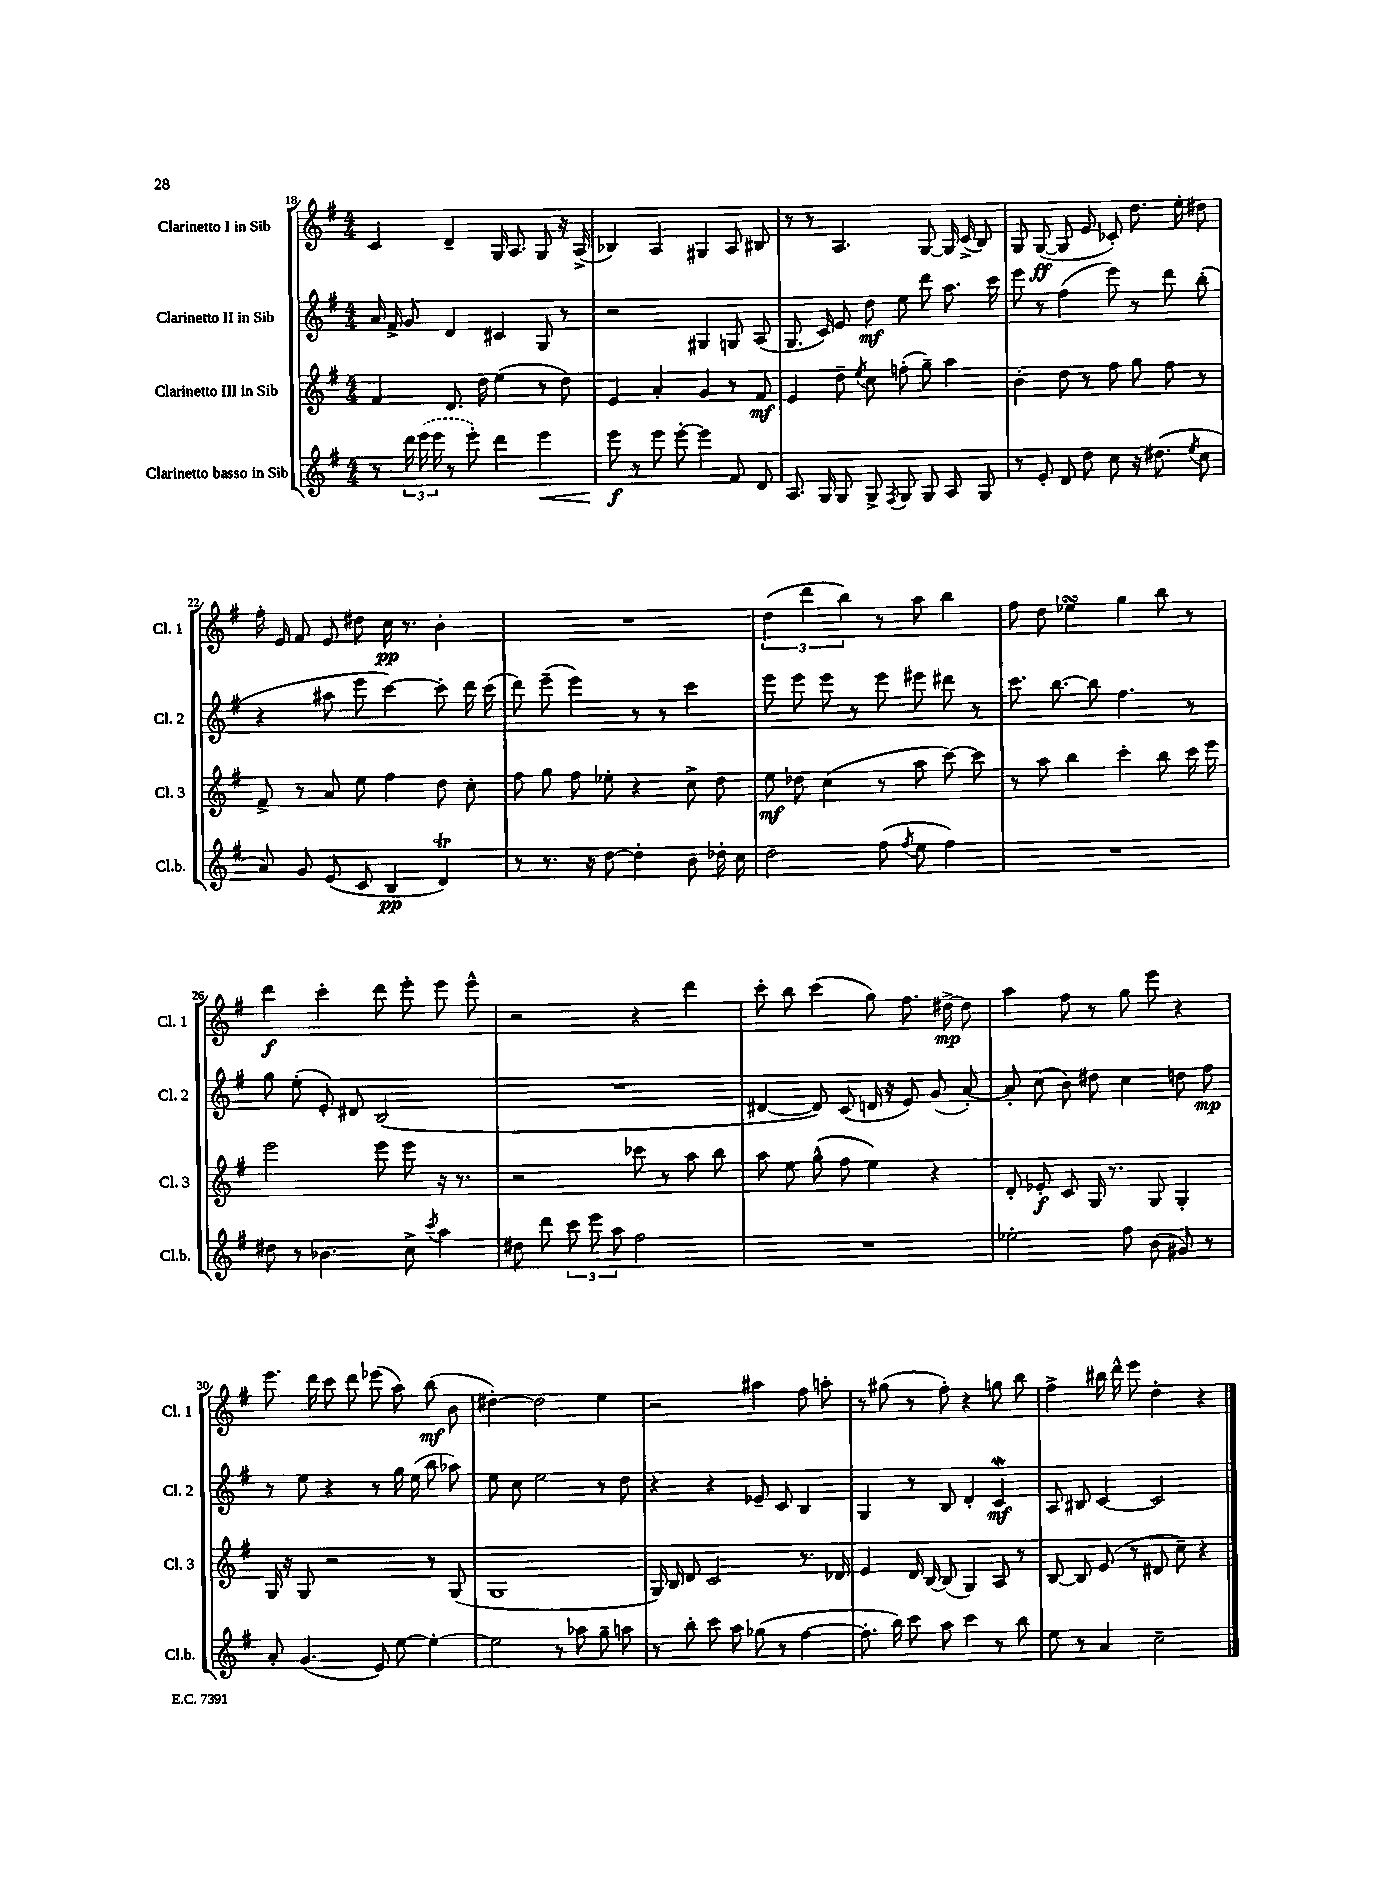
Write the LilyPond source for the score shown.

<<
\new StaffGroup <<
\new Staff = "s0" \with { instrumentName = "Clarinetto I in Sib" shortInstrumentName = "Cl. 1" } {
    \clef treble \key g \major \numericTimeSignature \time 4/4
    \autoBeamOff c'4 d'4-- g16 a8. g8 r16 a16->( |
    bes4) a4 gis4 a8 bis8 |
    r8 r8 a4. g8~ g16 c'16->( b8) |
    g8 g8~\ff( g8 e'8 ces'8-.) d''8. e''16-. dis''8 |
    fis''16-. e'16 fis'8 e'8 dis''8 c''16\pp r8. b'4-. |
    R1 |
    \tuplet 3/2 { d''4( d'''4 b''4) } r8 a''8 b''4 |
    fis''8 d''8 ees''4\turn g''4 b''8 r8 |
    d'''4\f c'''4-. d'''8 e'''8-. e'''8 e'''8-^ |
    r2 r4 d'''4 |
    c'''8-. b''8 c'''4( g''8) fis''8. dis''16~->\mp dis''8 |
    a''4 fis''8 r8 g''8 e'''8 r4 |
    e'''8. d'''16 c'''8 d'''8 ees'''8( a''8) b''8\mf( b'8 |
    dis''4~-.) dis''2 e''4 |
    r2 ais''4 fis''8 a''8-. |
    r8 gis''8( r8 fis''8-.) r4 g''8 b''8 |
    fis''4-> bis''16 d'''16-^ e'''8 d''4-. r4 \bar "|." |
}
\new Staff = "s1" \with { instrumentName = "Clarinetto II in Sib" shortInstrumentName = "Cl. 2" } {
    \clef treble \key g \major \numericTimeSignature \time 4/4
    \autoBeamOff a'16 fis'16-> g'8 d'4 cis'4 g8 r8 |
    r2 gis4 g8 a8( |
    g8. c'16) e'8 d''8\mf e''8 d'''8 a''8. c'''16 |
    e'''8 r8 fis''4( e'''8) r8 d'''8 b''8-.( |
    r4 ais''8 e'''8 c'''4~) c'''8-. d'''16 c'''16( |
    d'''8) e'''8--( e'''4) r8 r8 c'''4 |
    e'''8 e'''8 e'''8 r8 e'''8 eis'''8 dis'''8 r8 |
    c'''8. b''8.~ b''8 fis''4. r8 |
    g''8 e''8-.( e'8-.) dis'8 b2( |
    R1 |
    dis'4~ dis'8) c'8( d'16 r16 e'8) g'8( a'8~-.) |
    a'8-. c''8( b'8) dis''8 c''4 d''8 fis''8\mp |
    r8 e''8 r4 r8 g''16 e''16( b''8 aes''8) |
    e''8 c''8 e''2 r8 d''8 |
    r4 r4 ees'8-- c'8 b4 |
    g4 r8 b8 d'4-. c'4\mordent\mf |
    a8 bis8 c'4~ c'2 \bar "|." |
}
\new Staff = "s2" \with { instrumentName = "Clarinetto III in Sib" shortInstrumentName = "Cl. 3" } {
    \clef treble \key g \major \numericTimeSignature \time 4/4
    \autoBeamOff fis'4 d'8. d''16 e''4( r8 d''8) |
    e'4 a'4-. g'4 r8 fis'8\mf |
    e'4 d''8-- \acciaccatura { e''8 } c''8 f''8-.( g''8--) a''4 |
    b'4-. d''8 r8 fis''8 g''8 fis''8 r8 |
    fis'8-> r8 a'8 e''8 fis''4 d''8 c''8-. |
    fis''8 g''8 fis''8 ees''8-. r4 c''8-> d''8 |
    e''8\mf des''8 c''4( r8 a''8 c'''8~) c'''8 |
    r8 a''8 b''4 c'''4-. b''8 c'''16 e'''16 |
    e'''2 e'''8 e'''8 r16 r8. |
    r2 ces'''8 r8 a''8 b''8 |
    a''8 e''8 g''8-^( fis''8 e''4) r4 |
    d'8-. ees'8-.\f c'8 g16 r8. g8 g4-. |
    g16 r16 g8 r2 r8 g8( |
    g1 |
    g16) b16 d'8 c'2 r8. des'16 |
    e'4 d'16 b16~ b8( g4) a8 r8 |
    b8~ b8 e'8( r8 dis'8 c''8--) r4 \bar "|." |
}
\new Staff = "s3" \with { instrumentName = "Clarinetto basso in Sib" shortInstrumentName = "Cl.b." } {
    \clef treble \key g \major \numericTimeSignature \time 4/4
    \autoBeamOff r8 \tuplet 3/2 { d'''16 \once \slurDashed e'''16( e'''16 } r8 e'''8-.) d'''4 e'''4\< |
    e'''8\f\! r8 e'''8 e'''8~-. e'''4 fis'8 d'8 |
    a8. g16 g8 g8-> \acciaccatura { fis8 } g8 g8 a8 g8 |
    r8 e'8-. d'8 d''8 c''8 r16 dis''8.( \acciaccatura { e''8 } c''8 |
    a'8) g'8 e'8( c'8 b4\pp d'4\trill) |
    r8 r8. r16 d''8~ d''4-. b'8 des''16-. c''16 |
    d''2 fis''8( \acciaccatura { fis''8 } e''8 fis''4) |
    R1 |
    dis''8 r8 bes'4. c''8-> \acciaccatura { c'''8 } a''4 |
    dis''8 d'''8 \tuplet 3/2 { c'''8 e'''8 a''8 } fis''2 |
    R1 |
    ees''2-. fis''8 b'8( gis'8) r8 |
    a'8-. g'4.( e'8) e''8~ e''4~-. |
    e''2 r8 aes''8 g''8-- a''8 |
    r8 b''8-. c'''8 a''8 ges''8( r8 fis''4~ |
    fis''8.-. b''16) c'''8 a''8 c'''4 r8 b''8 |
    e''8 r8 a'4 c''2-- \bar "|." |
}
>>
>>
\layout { \context { \Score currentBarNumber = #18 } }
